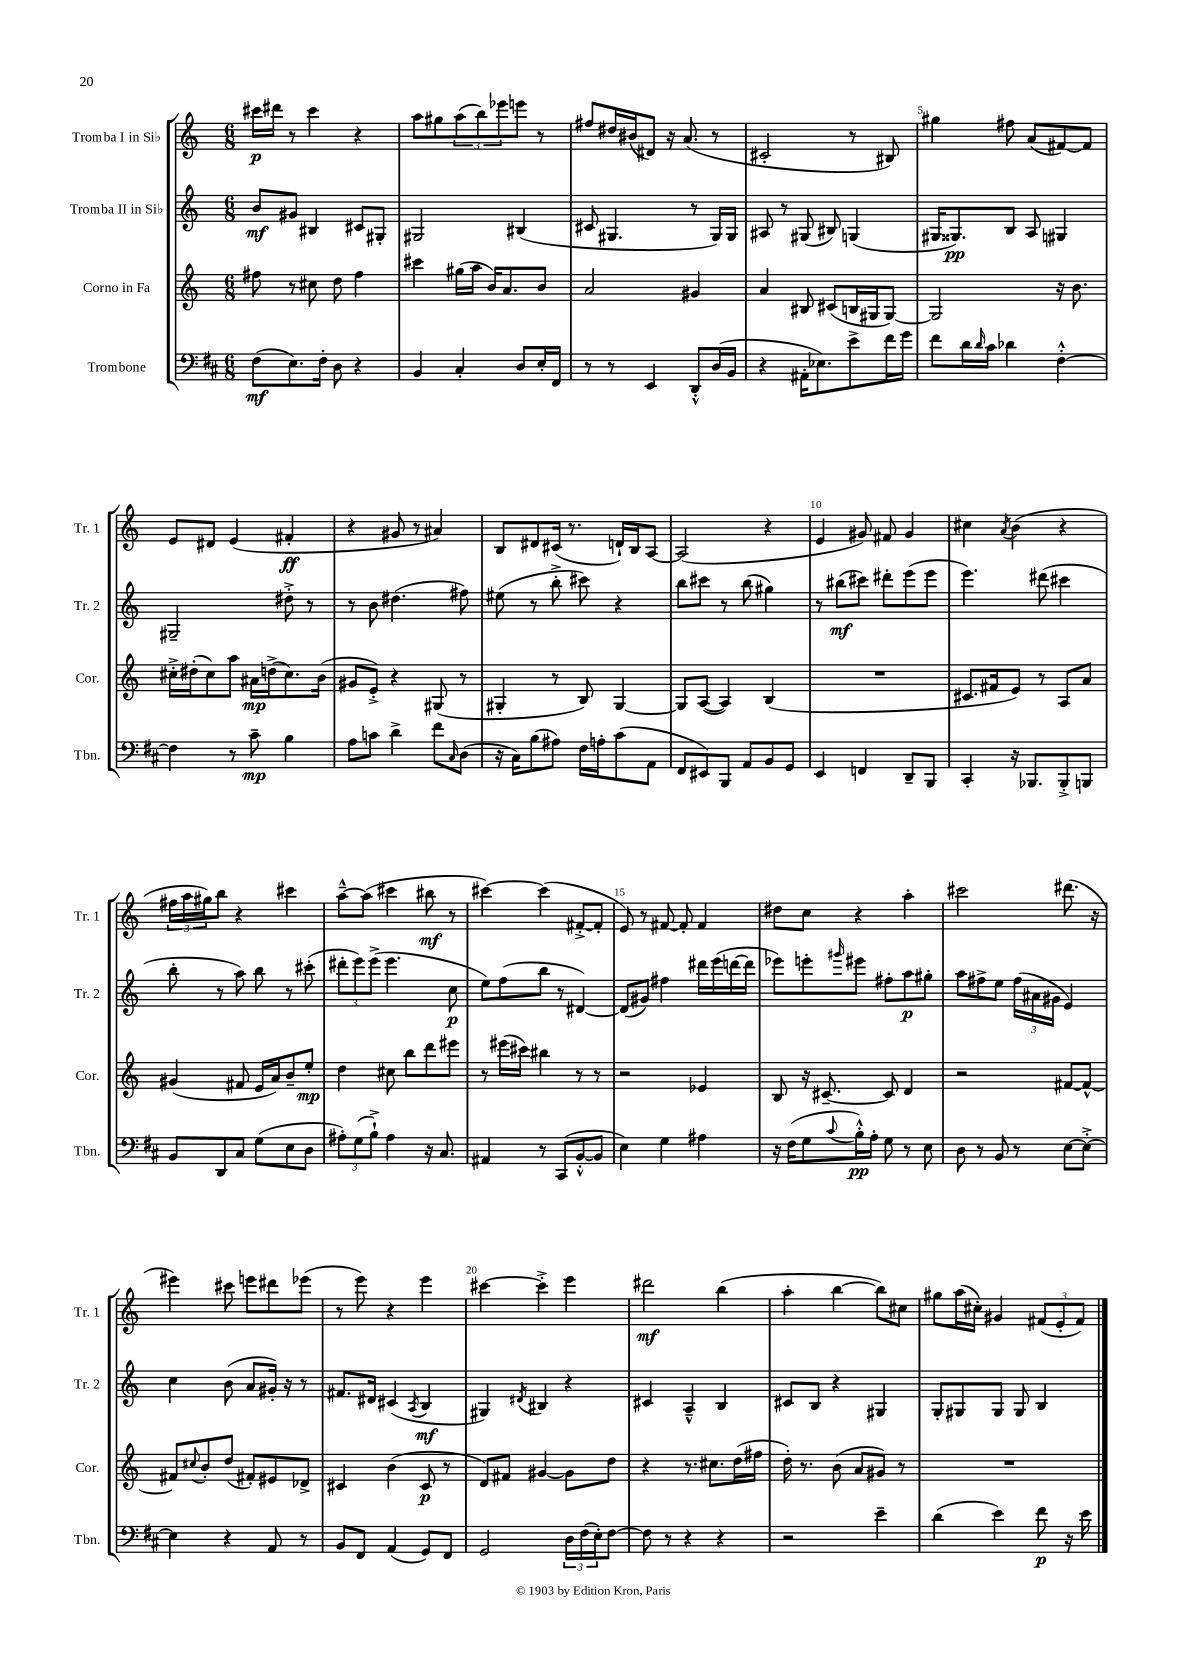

**kern	**dynam	**kern	**dynam	**kern	**dynam	**kern	**dynam
*part4	*part4	*part3	*part3	*part2	*part2	*part1	*part1
*staff4	*staff4	*staff3	*staff3	*staff2	*staff2	*staff1	*staff1
*I"Trombone	*	*I"Corno in Fa	*	*I"Tromba II in Si♭	*	*I"Tromba I in Si♭	*
*I'Tbn.	*	*I'Cor.	*	*I'Tr. 2	*	*I'Tr. 1	*
*clefF4	*	*clefG2	*	*clefG2	*	*clefG2	*
*k[f#c#]	*	*k[]	*	*k[]	*	*k[]	*
*M6/8	*	*M6/8	*	*M6/8	*	*M6/8	*
=1	=1	=1	=1	=1	=1	=1	=1
(8F#\L	mf	8ff#X\	.	8b/L	mf	16ccc#X\LL	p
.	.	.	.	.	.	16ddd#X\JJ	.
8.E\)	.	8r	.	8g#X/J	.	8r	.
.	.	8cc#X\	.	4B#X/	.	4ccc#\	.
16F#'\Jk	.	.	.	.	.	.	.
8D\	.	8dd\	.	.	.	.	.
4r	.	4ff#\	.	8c#X/L	.	4r	.
.	.	.	.	8G#X'/J	.	.	.
=2	=2	=2	=2	=2	=2	=2	=2
4BB/	.	4ccc#X\	.	2G#X/	.	8aa\L	.
.	.	.	.	.	.	8gg#X\	.
4C#'/	.	(16gg#X\LL	.	.	.	(12aa\	.
.	.	16aa\JJ	.	.	.	.	.
.	.	.	.	.	.	12bb\)	.
.	.	16b/KL)	.	.	.	.	.
.	.	.	.	.	.	12eee-X\	.
.	.	8.a/	.	.	.	.	.
8D/L	.	.	.	(4B#X/	.	8eeen\J	.
16E'/L	.	8b/J	.	.	.	8r	.
16FF#/JJ	.	.	.	.	.	.	.
=3	=3	=3	=3	=3	=3	=3	=3
8r	.	2a/	.	8c#X/	.	8ff#X/L	.
8r	.	.	.	4.G#X/	.	16dd#X/L	.
.	.	.	.	.	.	(16b#X/J	.
4EE/	.	.	.	.	.	8d#X/J)	.
.	.	.	.	.	.	16r	.
.	.	.	.	.	.	(8.a/	.
8DD'^^/L	.	4g#X/	.	8r	.	.	.
(16D/L	.	.	.	16G#/LL)	.	8r	.
16BB/JJ	.	.	.	16G#/JJ	.	.	.
=4	=4	=4	=4	=4	=4	=4	=4
4r	.	4a/	.	8A#X/	.	2c#X'/	.
.	.	.	.	8r	.	.	.
16AA#X'\KL	.	8B#X/	.	(8G#X/	.	.	.
8.E-X\)	.	.	.	.	.	.	.
.	.	(8c#X/L	.	8B#X/)	.	.	.
8e^\	.	16Bn/L	.	(4Gn/	.	8r	.
.	.	16G#X/J	.	.	.	.	.
16f#\L	.	[8G#/J)	.	.	.	8B#X/)	.
16g\JJ	.	.	.	.	.	.	.
=5	=5	=5	=5	=5	=5	=5	=5
8f#\L	.	2G#/]	.	16G#X/KL	.	4gg#X\	.
.	.	.	.	8.G##X/)	pp	.	.
16d\L	.	.	.	.	.	.	.
16qqd/	.	.	.	.	.	.	.
16c#\JJ	.	.	.	.	.	.	.
4d-X\	.	.	.	8B/J	.	8ff#X\	.
.	.	.	.	8A/	.	(8a/L	.
[4F#'^^\	.	16r	.	4G#X/	.	[8f#X/)	.
.	.	8.b\	.	.	.	.	.
.	.	.	.	.	.	8f#/J]	.
!!LO:LB:g=z
=6	=6	=6	=6	=6	=6	=6	=6
4F#\]	.	16cc#X'^\LL	.	2G#X~/	.	8e/L	.
.	.	(16dd#X'\J	.	.	.	.	.
.	.	8cc#\)	.	.	.	8d#X/J	.
8r	.	8aa\J	.	.	.	(4e/	.
8c#~\	mp	16a#X\LL	mp	.	.	.	.
.	.	(16ddn^\J	.	.	.	.	.
4B\	.	8.cc#\)	.	8dd#X'^\	.	4f#X'/	ff
.	.	.	.	8r	.	.	.
.	.	(16b\Jk	.	.	.	.	.
=7	=7	=7	=7	=7	=7	=7	=7
8A\L	.	8g#X/L	.	8r	.	4r	.
8cn\J	.	8e'^/J)	.	8b\	.	.	.
4d^\	.	4r	.	(4.dd#X\	.	8g#X/	.
.	.	.	.	.	.	8r	.
8f#\L	.	(8G#X/	.	.	.	4a#X/)	.
16qqC#/	.	.	.	.	.	.	.
(8D\J	.	8r	.	8ff#X\)	.	.	.
=8	=8	=8	=8	=8	=8	=8	=8
16r	.	4G#X'/	.	(8ee#X\	.	8B/L	.
16C#\KL)	.	.	.	.	.	.	.
(8B\	.	.	.	8r	.	8d#X/	.
8A#X\J)	.	8r	.	8bb'^\	.	(16c#X/Jk	.
.	.	.	.	.	.	8.r	.
16F#\LL	.	8B/)	.	8ccc#X\)	.	.	.
16An'\J	.	.	.	.	.	.	.
(8c#\	.	[4G#/	.	4r	.	16dn`/LL)	.
.	.	.	.	.	.	16B/J	.
8AA\J	.	.	.	.	.	[8A/J	.
=9	=9	=9	=9	=9	=9	=9	=9
8FF#/L	.	8G#/L]	.	8bb\L	.	(2A/]	.
8EE#X/)	.	([8A/J	.	8ccc#X\J	.	.	.
8BBB/J	.	4A/])	.	8r	.	.	.
8AA/L	.	.	.	(8bb\	.	.	.
8BB/	.	(4B/	.	4gg#X\)	.	4r	.
8GG/J	.	.	.	.	.	.	.
=10	=10	=10	=10	=10	=10	=10	=10
4EE/	.	2.r	.	8r	.	4e/	.
.	.	.	.	(8bb#X\L	mf	.	.
4FFn/	.	.	.	8ccc#X\J)	.	8g#X/)	.
.	.	.	.	8ddd#X'\L	.	8f#X/	.
8DD~/L	.	.	.	(8eee\	.	4g#/	.
8BBB/J	.	.	.	8eee\J	.	.	.
=11	=11	=11	=11	=11	=11	=11	=11
4CC#'/	.	8.c#X/L	.	4.eee\)	.	4cc#X\	.
.	.	16f#X/k	.	.	.	.	.
.	.	.	.	.	.	8qa/	.
16r	.	8e/J)	.	.	.	(4b\	.
8.BBB-X/L	.	.	.	.	.	.	.
.	.	8r	.	(8ddd#X\	.	.	.
8BBB-'^/	.	8A/L	.	4ccc#X\	.	4r	.
8BBBn/J	.	8a/J	.	.	.	.	.
!!LO:LB:g=z
=12	=12	=12	=12	=12	=12	=12	=12
8BB/L	.	(4g#X/	.	8bb'\	.	24ff#X\LL	.
.	.	.	.	.	.	24aa\	.
.	.	.	.	.	.	24gg#X\J)	.
8DD/	.	.	.	8r	.	8bb\J	.
8C#/J	.	8f#X/	.	8aa\)	.	4r	.
(8G\L	.	16e/LL	.	8bb\	.	.	.
.	.	16a/J)	.	.	.	.	.
8E\	.	8b~/	.	8r	.	4ccc#X\	.
8D\J	.	8ee'/J	mp	(8ccc#X'\	.	.	.
=13	=13	=13	=13	=13	=13	=13	=13
12A#X'\L)	.	4dd\	.	12ddd#X'\L	.	[8aa~^^\L	.
(12G\	.	.	.	12eee\)	.	.	.
.	.	.	.	.	.	(8aa\J]	.
12B`^\J)	.	.	.	(12eee^\J	.	.	.
4A#\	.	8cc#X\	.	4.eee\	.	4ccc#X\	.
.	.	8bb\L	.	.	.	.	.
16r	.	8ddd\	.	.	.	8bb#X\	mf
8.C#/	.	.	.	.	.	.	.
.	.	8eee#X\J	.	8cc\	p	8r	.
=14	=14	=14	=14	=14	=14	=14	=14
4AA#X/	.	8r	.	8ee\L)	.	[4ccc#X\)	.
.	.	(16eee#X\LL	.	(8ff\	.	.	.
.	.	16ccc#X\JJ)	.	.	.	.	.
8r	.	4bb#X\	.	8bb\J	.	(4ccc#\]	.
(8CC#/L	.	.	.	8r	.	.	.
[8BB'^^/	.	8r	.	[4d#X/)	.	[8f#X'^/L	.
8BB/J]	.	8r	.	.	.	8f#'/J]	.
=15	=15	=15	=15	=15	=15	=15	=15
4E\)	.	2r	.	(8d#/L]	.	8e/)	.
.	.	.	.	8g#X/J)	.	8r	.
4G\	.	.	.	4ff#X\	.	[8f#X/	.
.	.	.	.	.	.	8f#'/]	.
4A#X\	.	4e-X/	.	16ddd#X\LL	.	4f#/	.
.	.	.	.	(16eee\	.	.	.
.	.	.	.	[16dddn\	.	.	.
.	.	.	.	16ddd\JJ]	.	.	.
=16	=16	=16	=16	=16	=16	=16	=16
16r	.	8B/	.	8eee-X\L)	.	8dd#X\L	.
(16F#\KL	.	.	.	.	.	.	.
8G\	.	16r	.	8eeen'\	.	8cc\J	.
.	.	[8.c#X~/	.	.	.	.	.
8qqc#/	.	.	.	16qqggg#X/	.	.	.
16B'^^\L)	pp	.	.	8eee#X\J	.	4r	.
16A'\JJ	.	.	.	.	.	.	.
8G\	.	8c#/]	.	8ff#X'\L	.	.	.
8r	.	4d/	.	8aa\	p	4aa'\	.
8E\	.	.	.	8gg#X'\J	.	.	.
=17	=17	=17	=17	=17	=17	=17	=17
8D\	.	2r	.	8aa\L	.	2ccc#X\	.
8r	.	.	.	8ff#X^\	.	.	.
8BB/	.	.	.	8ee\J	.	.	.
8r	.	.	.	(24ff#\LL	.	.	.
.	.	.	.	24a#X\	.	.	.
.	.	.	.	24g#X\JJ	.	.	.
[8E\L	.	[8f#X/L	.	4e/)	.	(8.ddd#X\	.
8E'^\J_	.	8f#^^/J_	.	.	.	.	.
.	.	.	.	.	.	16r	.
!!LO:LB:g=z
=18	=18	=18	=18	=18	=18	=18	=18
4E\]	.	8f#X/L]	.	4cc\	.	4eee#X\)	.
.	.	8qqcc#X/	.	.	.	.	.
.	.	8b'/	.	.	.	.	.
4r	.	(8dd/J	.	(8b\	.	8ccc#X\	.
.	.	8f#X'/L)	.	8a/L	.	8eeen\L	.
8AA/	.	8e#X/	.	16g#X'/Jk)	.	8ddd#X\	.
.	.	.	.	16r	.	.	.
8r	.	8d-X^/J	.	8r	.	(8eee-X\J	.
=19	=19	=19	=19	=19	=19	=19	=19
8BB/L	.	4c#X/	.	8.f#X/L	.	8r	.
8FF#/J	.	.	.	.	.	8eee\)	.
.	.	.	.	16d#X/Jk	.	.	.
(4AA/	.	(4b\	.	(4c#X/	.	4r	.
.	.	.	.	8qA/	.	.	.
8GG/L)	.	8c#/	p	4B/	mf	4eee\	.
8FF#/J	.	8r	.	.	.	.	.
=20	=20	=20	=20	=20	=20	=20	=20
2GG/	.	8d/L)	.	4G#X/)	.	[4ccc#X\	.
.	.	8f#X/J	.	.	.	.	.
.	.	.	.	8qd#X/	.	.	.
.	.	[4g#X/	.	4B#X/	.	4ccc#'^\]	.
24D\LL	.	8g#\L]	.	4r	.	4eee\	.
(24F#\	.	.	.	.	.	.	.
24E'\J)	.	.	.	.	.	.	.
[8F#\J	.	8dd\J	.	.	.	.	.
=21	=21	=21	=21	=21	=21	=21	=21
8F#\]	.	4r	.	4c#X/	.	2ddd#X\	mf
8r	.	.	.	.	.	.	.
4r	.	8.r	.	4A~^^/	.	.	.
.	.	8.cc#X\L	.	.	.	.	.
4r	.	.	.	4B/	.	(4bb\	.
.	.	(16dd\L	.	.	.	.	.
.	.	16ff#X\JJ	.	.	.	.	.
=22	=22	=22	=22	=22	=22	=22	=22
2r	.	16dd'\)	.	8c#X/L	.	4aa'\	.
.	.	8.r	.	.	.	.	.
.	.	.	.	8B/J	.	.	.
.	.	(8b\	.	4r	.	[4bb\	.
.	.	8a/L	.	.	.	.	.
4e~\	.	8g#X/J)	.	4G#X/	.	8bb\L])	.
.	.	8r	.	.	.	8cc#X\J	.
=23	=23	=23	=23	=23	=23	=23	=23
(4d\	.	2.r	.	8G'/L	.	8gg#X\L	.
.	.	.	.	8G#X/	.	(16aa\L	.
.	.	.	.	.	.	16cc#X'\JJ)	.
4e\)	.	.	.	8G#/J	.	4g#X/	.
.	.	.	.	8G#/	.	.	.
8f#\	p	.	.	4B/	.	(12f#X/L	.
.	.	.	.	.	.	12e'/	.
16r	.	.	.	.	.	.	.
.	.	.	.	.	.	12f#/J)	.
16e\	.	.	.	.	.	.	.
==	==	==	==	==	==	==	==
*-	*-	*-	*-	*-	*-	*-	*-
